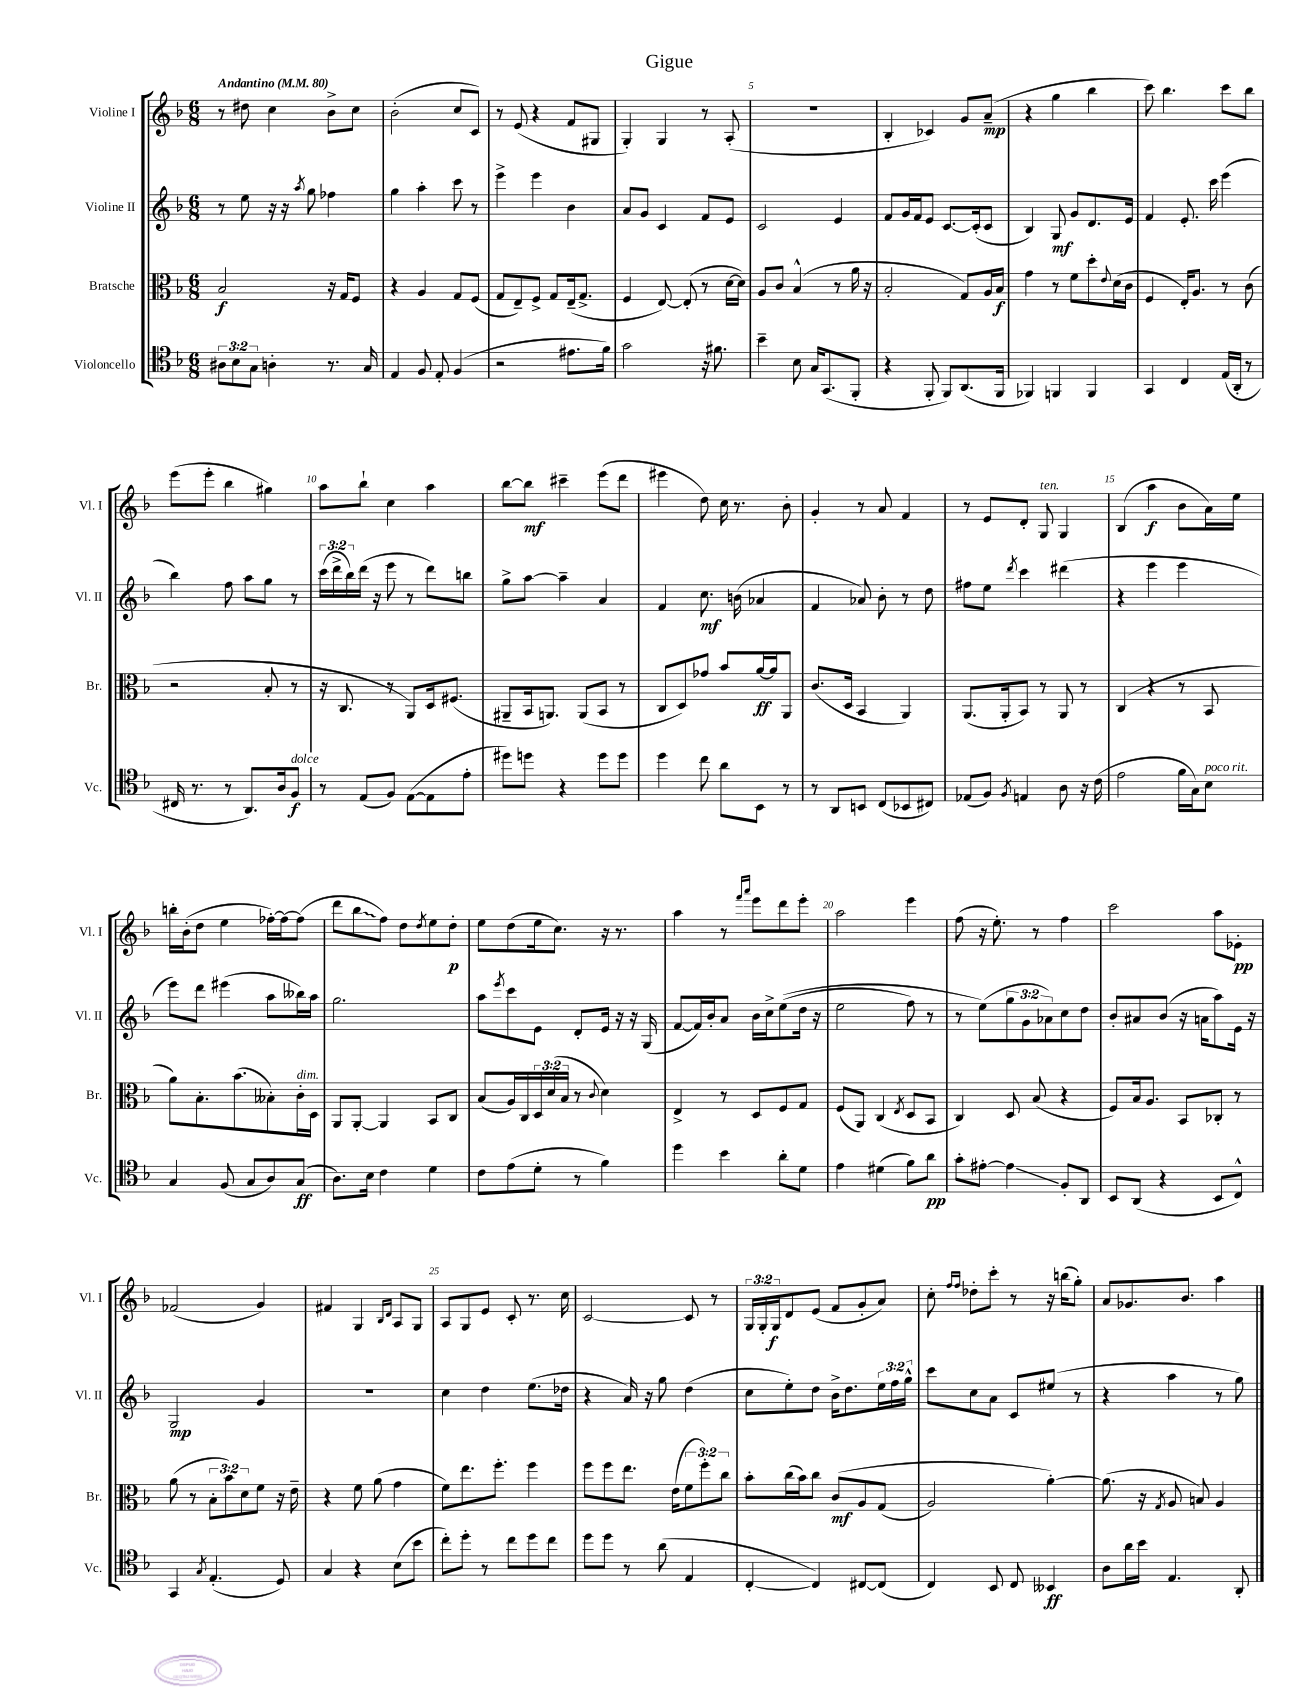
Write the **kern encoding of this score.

**kern	**kern	**kern	**kern
*staff4	*staff3	*staff2	*staff1
*clefC4	*clefC3	*clefG2	*clefG2
*k[b-]	*k[b-]	*k[b-]	*k[b-]
*M6/8	*M6/8	*M6/8	*M6/8
*MM80	*MM80	*MM80	*MM80
12A#	2B-	8r	8r
12B-	.	.	.
.	.	8ee	8dd#
12G	.	.	.
4A'	.	16r	4cc
.	.	16r	.
.	.	8qaa	.
.	.	8gg	.
8.r	16r	4ff-	8b-^
.	16G	.	.
.	8F	.	8cc
16G	.	.	.
=	=	=	=
4E	4r	4gg	(2b-'
8F	4A	4aa'	.
8E'	.	.	.
(4F	8G	8ccc	8cc
.	(8F	8r	8c)
=	=	=	=
2r	8G	4eee^	8r
.	8E~)	.	(8e
.	8F^	4eee	4r
.	8G	.	.
8.e#	(16E~	4b-	8f
.	8.G^	.	.
.	.	.	8G#
16f)	.	.	.
=	=	=	=
2g	4F	8a	4G')
.	.	8g	.
.	[8E)	4c	4G
.	(8E']	.	.
16r	8r	8f	8r
8.f#	.	.	.
.	[16d	8e	(8A'
.	16d])	.	.
=	=	=	=
4b-~	8A	2c	2.r
.	8c	.	.
8B-	(4B-^^	.	.
16G	.	.	.
(8.GG	.	.	.
.	8r	4e	.
8FF'	16a	.	.
.	16r	.	.
=	=	=	=
4r	2B-'	8f	4B-'
.	.	16g	.
.	.	16f	.
8FF'	.	8e	4c-)
8FF)	.	[8.c	.
(8.AA	8G)	.	8g
.	.	(16c']	.
.	16A	8c	(8a~
16FF	16B-	.	.
=	=	=	=
4FF-)	4g	4B-)	4r
4FF	8r	8G	4gg
.	8f	8g	.
4FF	8dd'	8.d	4bb-
.	8qqe	.	.
.	(16d	.	.
.	16c	16e	.
=	=	=	=
4GG	4F	4f	8ccc)
.	.	.	4.bb-
4C	16E')	8.e'	.
.	8.A	.	.
.	.	16ccc	.
(16E	8r	(4eee	8ccc
16AA'	.	.	.
8r	(8c	.	8bb-
=	=	=	=
16C#	2r	4bb-)	(8eee
8.r	.	.	.
.	.	.	8eee'
8r	.	8ff	4bb-
8.AA)	.	8aa	.
.	8B-'	8gg	4gg#)
16A	.	.	.
8F	8r	8r	.
=	=	=	=
8r	16r	(24ccc	8aa
.	.	24ddd^	.
.	8.C	.	.
.	.	24bb-)	.
(8E	.	(16ddd	8bb-`
.	.	16r	.
8F)	8r	8eee	4cc
([8E	8AA)	8r	.
8E]	16D	8ddd)	4aa
.	(8.F#	.	.
8e'	.	8bb	.
=	=	=	=
8dd#)	8AA#~	8gg^	[8bb-
8dd	16BB-	[8aa	8bb-]
.	8.AA)	.	.
4r	.	4aa~]	4ccc#~
.	(8AA	.	.
8dd	8BB-	4a	(8eee
8dd	8r	.	8ddd
=	=	=	=
4dd	8C	4f	4eee#
.	8D)	.	.
8cc	8g-	8.cc	8dd)
8a	8b-	.	16cc
.	.	(16b	8.r
8BB-	[16a	4a-	.
.	16a]	.	.
8r	8AA	.	8b-'
=	=	=	=
8r	(8.c	4f	4g'
8AA	.	.	.
.	16D	.	.
8BB	4BB-	8a-)	8r
(8C	.	8b-'	8a
8BB-	4AA)	8r	4f
8C#)	.	8dd	.
=	=	=	=
(8E-	(8.AA	8ff#	8r
8F)	.	8ee	8e
.	16AA'	.	.
8qF	.	8qddd	.
4E	8BB-)	4ccc	8d'
.	8r	.	8G
8A	8AA	(4ddd#	4G
16r	8r	.	.
(16c	.	.	.
=	=	=	=
2e	(4C	4r	(4B-
.	4r	4eee	4aa
16f	8r	4eee	8b-
16G)	.	.	.
8B-	8BB-	.	16a)
.	.	.	16ee
=	=	=	=
4G	8a)	8eee)	16bb'
.	.	.	(16b-'
.	8.B-'	8ddd	8dd
(8F	.	(4eee#	4ee
.	(8.b-	.	.
8G	.	.	.
8A)	8B--')	8aa	[16ff-')
.	.	.	16ff-_
(8G	16c'	16bb--)	(8ff-]
.	16D	16aa	.
=	=	=	=
8.A)	8AA	2.gg	8ddd
.	[8AA'	.	8bb-
16B-	.	.	.
4c	4AA]	.	8ff)
.	.	.	8dd
.	.	.	8qdd
4d	8BB-	.	8ee
.	8C	.	8dd'
=	=	=	=
8c	(8B-	8aa	8ee
.	.	8qeee	.
(8e	16A)	8ccc	(8dd
.	16C	.	.
8d'	24D	8e	16ee
.	(24d	.	.
.	.	.	8.cc)
.	24B-	.	.
8r	8r	8d'	.
.	8qqc	.	.
4f)	4d)	16e	16r
.	.	16r	8.r
.	.	16r	.
.	.	(16G	.
=	=	=	=
4dd	4E^	[8f	4aa
.	.	16f])	.
.	.	16b-'	.
4b-	8r	8a	8r
.	.	.	16qqfff
.	.	.	16qqaaa
.	8D	16b-	8eee
.	.	16cc^	.
8a'	8F	&((8ee	8ddd
8d	8G	16dd	8eee'
.	.	16r	.
=	=	=	=
4e	(8F	2ee	2aa
.	8AA)	.	.
(4d#	(4C	.	.
.	8qE	.	.
8f)	8D	8ff)	4eee
8a	8BB-	8r	.
=	=	=	=
8g'	4C)	8r	(8ff
[8e#'	.	(8ee&)	16r
.	.	.	8.ee')
4e#]	8D	12gg	.
.	.	12g	.
.	(8B-	.	8r
.	.	12a-)	.
8F'	4r	8cc	4ff
8AA	.	8dd	.
=	=	=	=
8BB-	8F)	8b-'	2ccc
(8AA	16B-	8a#	.
.	8.A	.	.
4r	.	(8b-	.
.	8BB-	16r	.
.	.	16a	.
8BB-	8C-'	8aa)	8aa
8C^^)	8r	16e	8e-'
.	.	16r	.
=	=	=	=
4GG	(8a	2G	(2f-
.	8r	.	.
8qG	.	.	.
(4.E'	12B-'	.	.
.	12b-)	.	.
.	12d	.	.
.	8f	4g	4g)
8D)	16r	.	.
.	16e~	.	.
=	=	=	=
4G	4r	2.r	4f#
4r	8f	.	4G
.	(8a	.	.
.	.	.	16qqB-
.	.	.	16qqd
(8B-	4g	.	8A
8b-	.	.	8G
=	=	=	=
8cc')	8f)	4cc	8A
8dd'	8.ee	.	8G
8r	.	4dd	8e
.	8.ff'	.	.
8cc	.	.	8c'
8dd	4ff	(8.ee	8.r
8cc	.	.	.
.	.	16dd-	16cc
=	=	=	=
8dd	8ff	4r	[2c
8dd	8ff	.	.
8r	8.ee	16a)	.
.	.	16r	.
(8a	.	8gg	.
.	(16e	.	.
4E	12f	(4dd	8c]
.	12ff')	.	.
.	.	.	8r
.	12cc	.	.
=	=	=	=
[4C'	8b-'	8cc	24G
.	.	.	24G'
.	.	.	24G
.	(16cc	8ee')	8d
.	16b-)	.	.
4C])	8cc	8dd	(8e
.	&(8c	16b-^	8f
.	.	8.dd	.
[8C#	8A	.	8g'
(8C#]	(8G	24ee	8a)
.	.	24ff	.
.	.	24gg^^	.
=	=	=	=
4C)	2A)	8ccc	8cc'
.	.	.	16qqff
.	.	.	16qqff
.	.	8cc	8dd-'
8BB-	.	8a	8ccc'
8C	.	8c	8r
4BB--	[4a'&)	(8ee#	16r
.	.	.	(16bb
.	.	8r	8gg')
=	=	=	=
8A	(8.a]	4r	8a
16a	.	.	8.g-
16b-	16r	.	.
.	8qG	.	.
4.E	8A	4aa	.
.	.	.	8.b-
.	8B)	.	.
.	4A	8r	4aa
8AA'	.	8gg)	.
==	==	==	==
*-	*-	*-	*-
